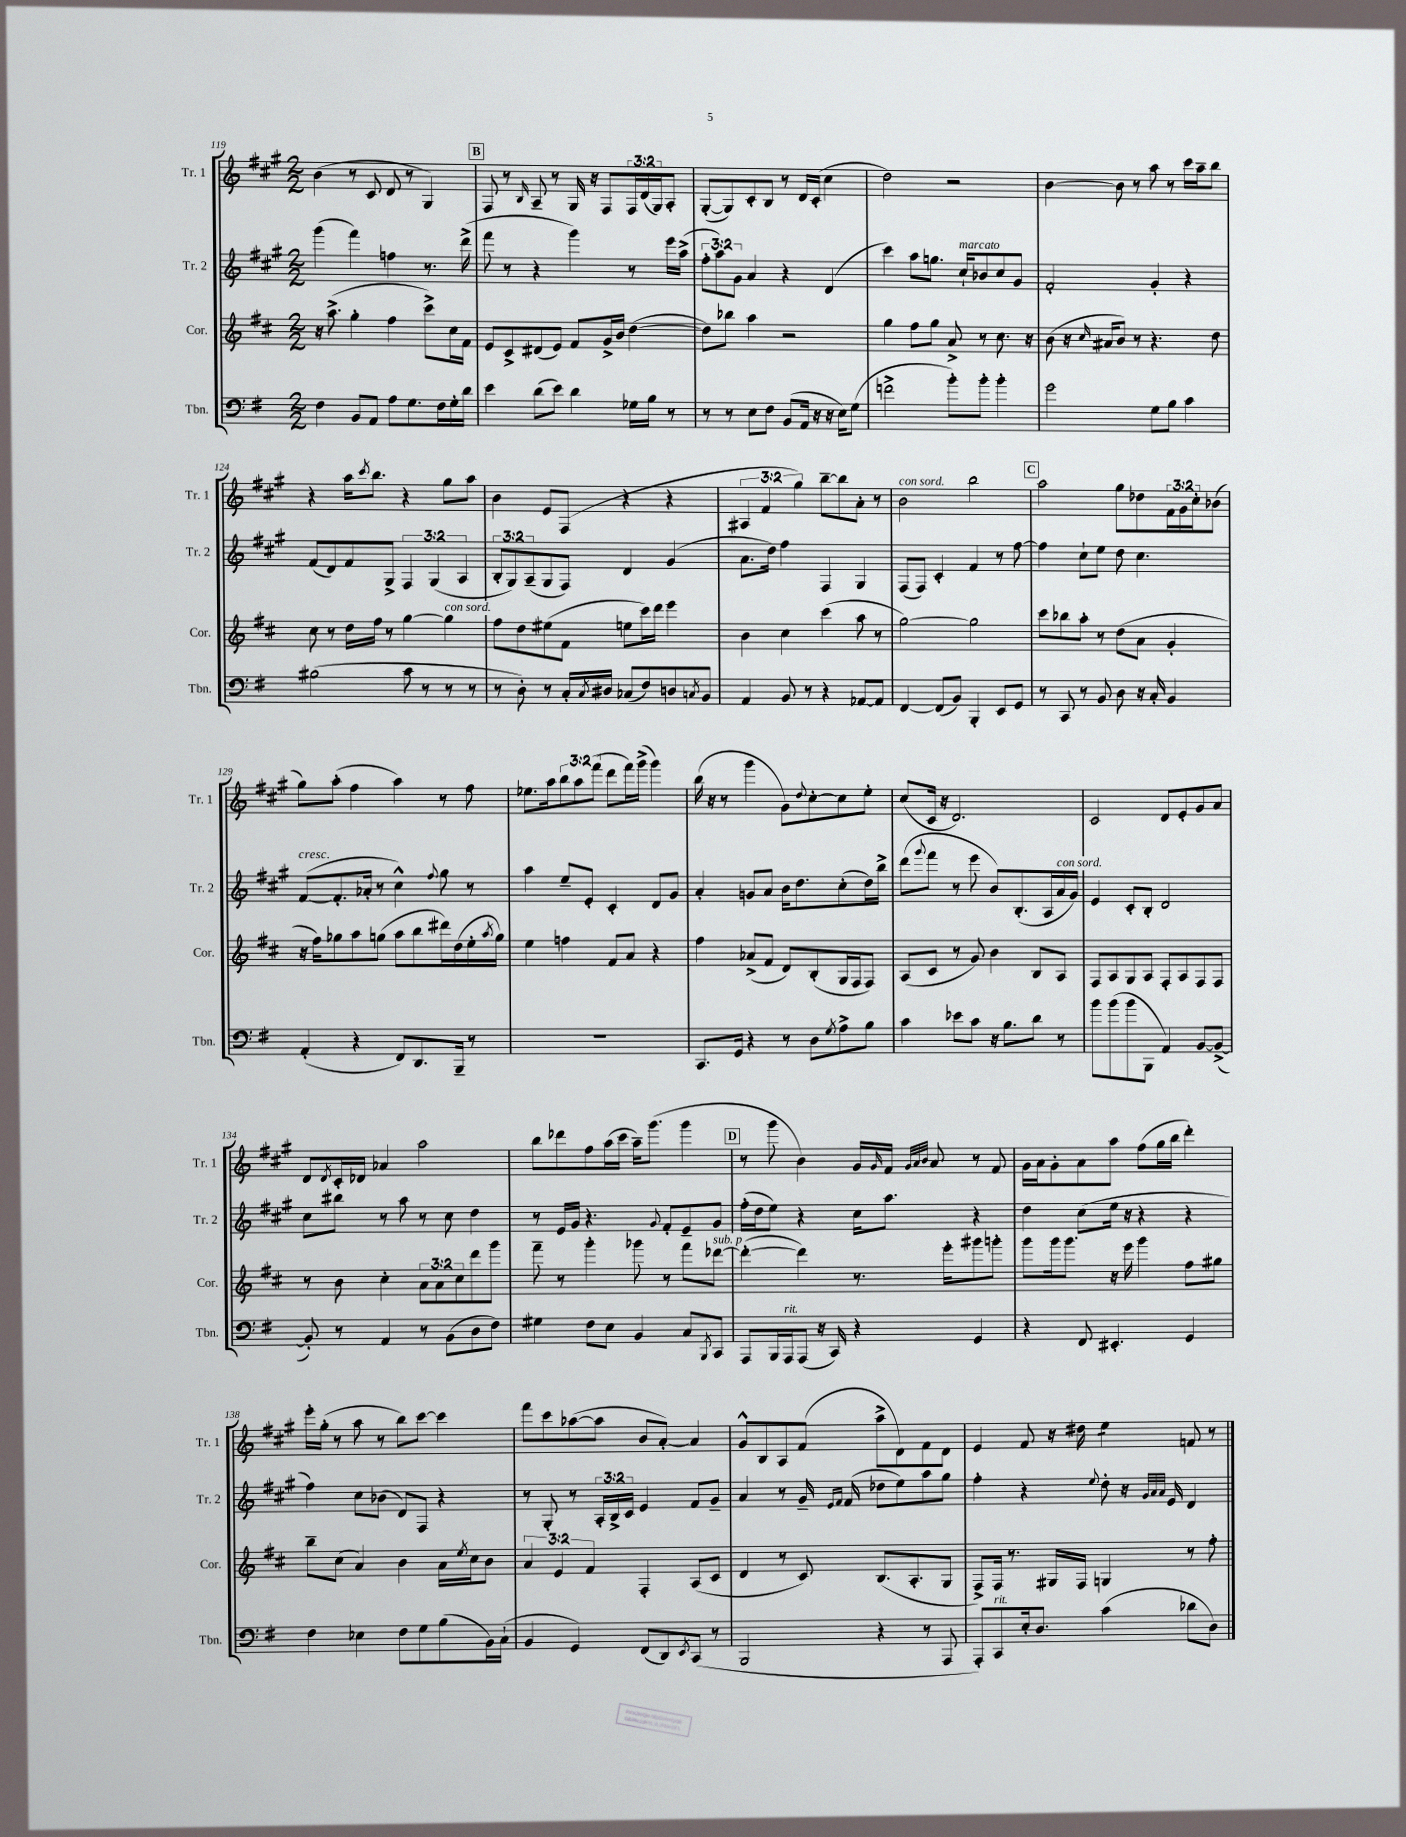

**kern	**kern	**kern	**kern
*staff4	*staff3	*staff2	*staff1
*clefF4	*clefG2	*clefG2	*clefG2
*k[f#]	*k[f#c#]	*k[f#c#g#]	*k[f#c#g#]
*M2/2	*M2/2	*M2/2	*M2/2
4F#	16r	(4ggg#	(4b
.	(8.aa^	.	.
8BB	4gg'	4fff#)	8r
8AA	.	.	8c#
8A	4ff#	4ff	8d
8.G	.	.	8r
.	8ccc#^)	8.r	4G#)
16F#	.	.	.
16G'	16cc#	.	.
16d	16f#	(16ddd^	.
=	=	=	=
4e	8e	8fff#	8F#
.	8c#^	8r	8r
.	.	.	16qqB
(8d	(8d#	4r	8A~
8e)	8e)	.	8r
4d	8f#	4ggg#)	16G#
.	.	.	16r
.	16g^	.	8F#
.	16b	.	.
16G-	([4dd	8r	24F#
.	.	.	(24d
16B	.	.	.
.	.	.	24G#)
8r	.	16eee	8A'
.	.	(16aa^	.
=	=	=	=
8r	8dd])	12ff#'	([8G#'
.	.	12aa)	.
8r	8bb-	.	8G#])
.	.	12g#	.
8E	4aa	4a	8c#'
8F#	.	.	8B
(8BB	2r	4r	8r
16AA	.	.	16d
16r	.	.	(16c#'
16r	.	(4d	4cc#
16E)	.	.	.
(8G	.	.	.
=	=	=	=
2f^	4gg	4ccc#)	2dd)
.	8ff#	8aa	.
.	8gg	8.gg	.
8b')	8a^	.	2r
.	.	16cc#`	.
8b'	8r	8b-	.
4b'	8.cc#	8cc#	.
.	.	8g#	.
.	16r	.	.
=	=	=	=
2g	(8b	2f#'	[4b
.	16r	.	.
.	16qqcc#	.	.
.	16a#	.	.
.	8b)	.	8b]
.	8r	.	8r
8G	4.r	4g#'	8aa
8B	.	.	8r
4c	.	4r	16ccc#
.	.	.	16aa~
.	8dd	.	8bb
=	=	=	=
(2B#	8cc#	(8f#	4r
.	8r	8d)	.
.	16dd	8f#	16aa
.	.	.	8qccc#
.	16ff#	.	8.bb
.	8r	8G#^	.
8c	[4gg	6F#	4r
8r	.	.	.
.	.	(6G#	.
8r	4gg]	.	8gg#
.	.	6A	.
8r	.	.	8aa
=	=	=	=
8r	8ff#	12B'	4b
.	.	12G#)	.
8D')	8dd	.	.
.	.	(12A~	.
8r	(8ee#	8G#	8e
16C'	8f#	8F#)	(8F#
8qC	.	.	.
16D#	.	.	.
(8C-	8ee	4d	4r
8F#)	16ccc#)	.	.
.	16ddd	.	.
8D	4eee	(4g#	4r
8qC	.	.	.
8BB	.	.	.
=	=	=	=
4AA	4b	8.a	6A#
.	.	.	6f#
.	.	16dd)	.
8BB	4cc#	4ff#	.
.	.	.	6gg#)
8r	.	.	.
4r	(4ccc#	4F#	[8bb~
.	.	.	8bb]
[8AA-	8aa	4G#	8a'
8AA-]	8r	.	8r
=	=	=	=
[4FF#	[2gg)	(8F#	2b
.	.	8F#)	.
(8FF#]	.	4c#'	.
8BB)	.	.	.
4BBB'	2gg]	4f#	2bb
8EE	.	8r	.
8GG	.	[8ff#	.
=	=	=	=
8r	8ccc#	4ff#]	2aa
8CC	8bb-	.	.
8r	8aa'	8cc#`	.
8BB	8r	8ee	.
8D	(8dd	8dd	8gg#
16r	8a	4.cc#	8dd-
16C'	.	.	.
4BB	4g'	.	24f#
.	.	.	24g#
.	.	.	24cc#'
.	.	.	(8b-
=	=	=	=
(4AA'	16r	([8f#	8gg#)
.	16ff#)	.	.
.	8gg-	8.f#']	(8aa'
4r	8aa	.	4ff#
.	.	16a-'	.
.	(8gg	8r	.
8FF#)	8aa	4cc#^^)	4aa)
8.DD	8bb	.	.
.	.	8qqff#	.
.	16ddd#)	8gg#	8r
16BBB~	(16dd	.	.
8r	16ee'	8r	8ff#
.	8qaa	.	.
.	16gg)	.	.
=	=	=	=
1r	4ee	4aa	8.ee-
.	.	.	16aa
.	4ff	8ee~	12bb
.	.	.	12aa
.	.	8e'	.
.	.	.	(12fff#
.	8f#	4c#'	8ddd
.	8a	.	16fff#)
.	.	.	(16ggg#^
.	4r	8d	4ggg#)
.	.	8g#	.
=	=	=	=
8.CC	4ff#	4a'	(16bb
.	.	.	16r
.	.	.	8r
16GG	.	.	.
4r	(8a-^	8g	4ggg#
.	8f#	8a	.
8r	8d)	16b	8g#)
.	.	8.dd	.
.	.	.	8qqdd
8D	(8B'	.	[8cc#'
8qG	.	.	.
8A^	16G	(8cc#'	8cc#]
.	16F#	.	.
8B	8F#)	16dd)	8ee'
.	.	16bb^	.
=	=	=	=
4c	(8A	(8ddd	(8cc#
.	.	8qqggg#	.
.	8c#	8fff#	16c#
.	.	.	16r
8e-	8r	8r	2.d)
8c	8g)	8eee	.
16r	4b	8b)	.
8.B	.	.	.
.	.	(8.B'	.
8d	8B	.	.
.	.	16A	.
8r	8A	16a	.
.	.	16g#)	.
=	=	=	=
8b	8F#	4e	2c#
(8b	8A	.	.
8b	8G	8c#'	.
8BBB	8A	8B'	.
4AA)	8F#'	2d	8d
.	8A	.	8e'
[8BB	8F#	.	8g#
(8BB^_	8F#	.	8a
=	=	=	=
8BB'])	8r	8cc#	8d
.	.	.	8qd
8r	8b	8bb#	16c#'
.	.	.	16d-
4AA	4cc#'	8r	4a-
.	.	8aa	.
8r	12a	8r	2aa
.	12a	.	.
(8BB	.	8cc#	.
.	12cc#	.	.
8D	8ddd	4dd	.
8F#)	8ggg	.	.
=	=	=	=
4G#	8fff#~	8r	8bb
.	8r	16e	8ddd-
.	.	16g#	.
8F#	4ggg'	4.r	8ff#
8E	.	.	(16aa
.	.	.	16ccc#
4BB	8ggg-	.	16aa~)
.	.	.	(8.ggg#
.	.	8qqg#	.
.	8r	8f#'	.
8C	8fff#	8e~	4ggg#
8qBBB	.	.	.
8CC	[8ddd-	8g#	.
=	=	=	=
8AAA	(4ddd-'_	(16ff#'	8r
.	.	16dd	.
16BBB	.	8ee)	8ggg#
16AAA	.	.	.
(8AAA	4ddd-])	4r	4b)
16r	.	.	.
16CC)	.	.	.
4r	8.r	16cc#	16g#
.	.	.	16qqg#
.	.	8.aa	16f#
.	.	.	32qqg#
.	.	.	32qqa
.	.	.	32qqb
.	.	.	8a
.	16eee'	.	.
4GG	8ggg#	4r	8r
.	8ggg'	.	8f#
=	=	=	=
4r	8ggg	4dd	16g#
.	.	.	16a
.	16ggg	.	8g#'
.	8.ggg	.	.
8FF#	.	(8cc#	8a
4.EE#'	16r	16ee	8aa
.	16eee	16r	.
.	4ggg	4r	(8ff#
.	.	.	16gg#
.	.	.	16bb
4GG	8ff#	4r	4ddd')
.	8gg#	.	.
=	=	=	=
4F#	8bb~	4ff#)	16eee'
.	.	.	(16gg#'
.	(8cc#	.	8r
4E-	4a)	8cc#	8aa
.	.	(8b-	8r
8F#	4b	8d)	8bb)
8G	.	8F#	[8ccc#
(8B	16a	4r	4ccc#]
.	8qee	.	.
.	16cc#	.	.
16BB)	8b	.	.
(16C`	.	.	.
=	=	=	=
4BB	6a	8r	8fff#
.	.	8G#'	8ccc#
.	6e	.	.
4GG)	.	8r	([8aa-
.	6f#	.	.
.	.	24A'	8aa-]
.	.	24B^	.
.	.	24c#	.
(8FF#	4F#'	4e	8b
8DD)	.	.	[8a')
8qEE	.	.	.
(8CC	(8A	8f#	4a]
8r	8c#	8g#~	.
=	=	=	=
2BBB	4d	4a	8g#^^
.	.	.	8B
.	8r	8r	8A
.	8c#)	16g#~	(8f#
.	.	16qqe	.
.	.	16qqf#	.
.	.	(16f#	.
4r	(8.B	8dd-	8aa^
.	.	8ee)	8d)
.	8.A'	.	.
8r	.	8aa	8f#
8AAA	8G	8gg#	8d
=	=	=	=
8AAA')	8F#^)	4ff#'	4e
8CC	16F#	.	.
.	8.r	.	.
16E'	.	4r	8f#
8.D	.	.	.
.	16G#	.	16r
.	16F#	.	16dd#
.	.	8qqee	.
(4c	4G	8dd'	4ee
.	.	16r	.
.	.	32qqg#	.
.	.	32qqa	.
.	.	32qqa	.
.	.	16e	.
8d-	8r	4d	8f
8D)	8ff#'	.	8r
==	==	==	==
*-	*-	*-	*-
